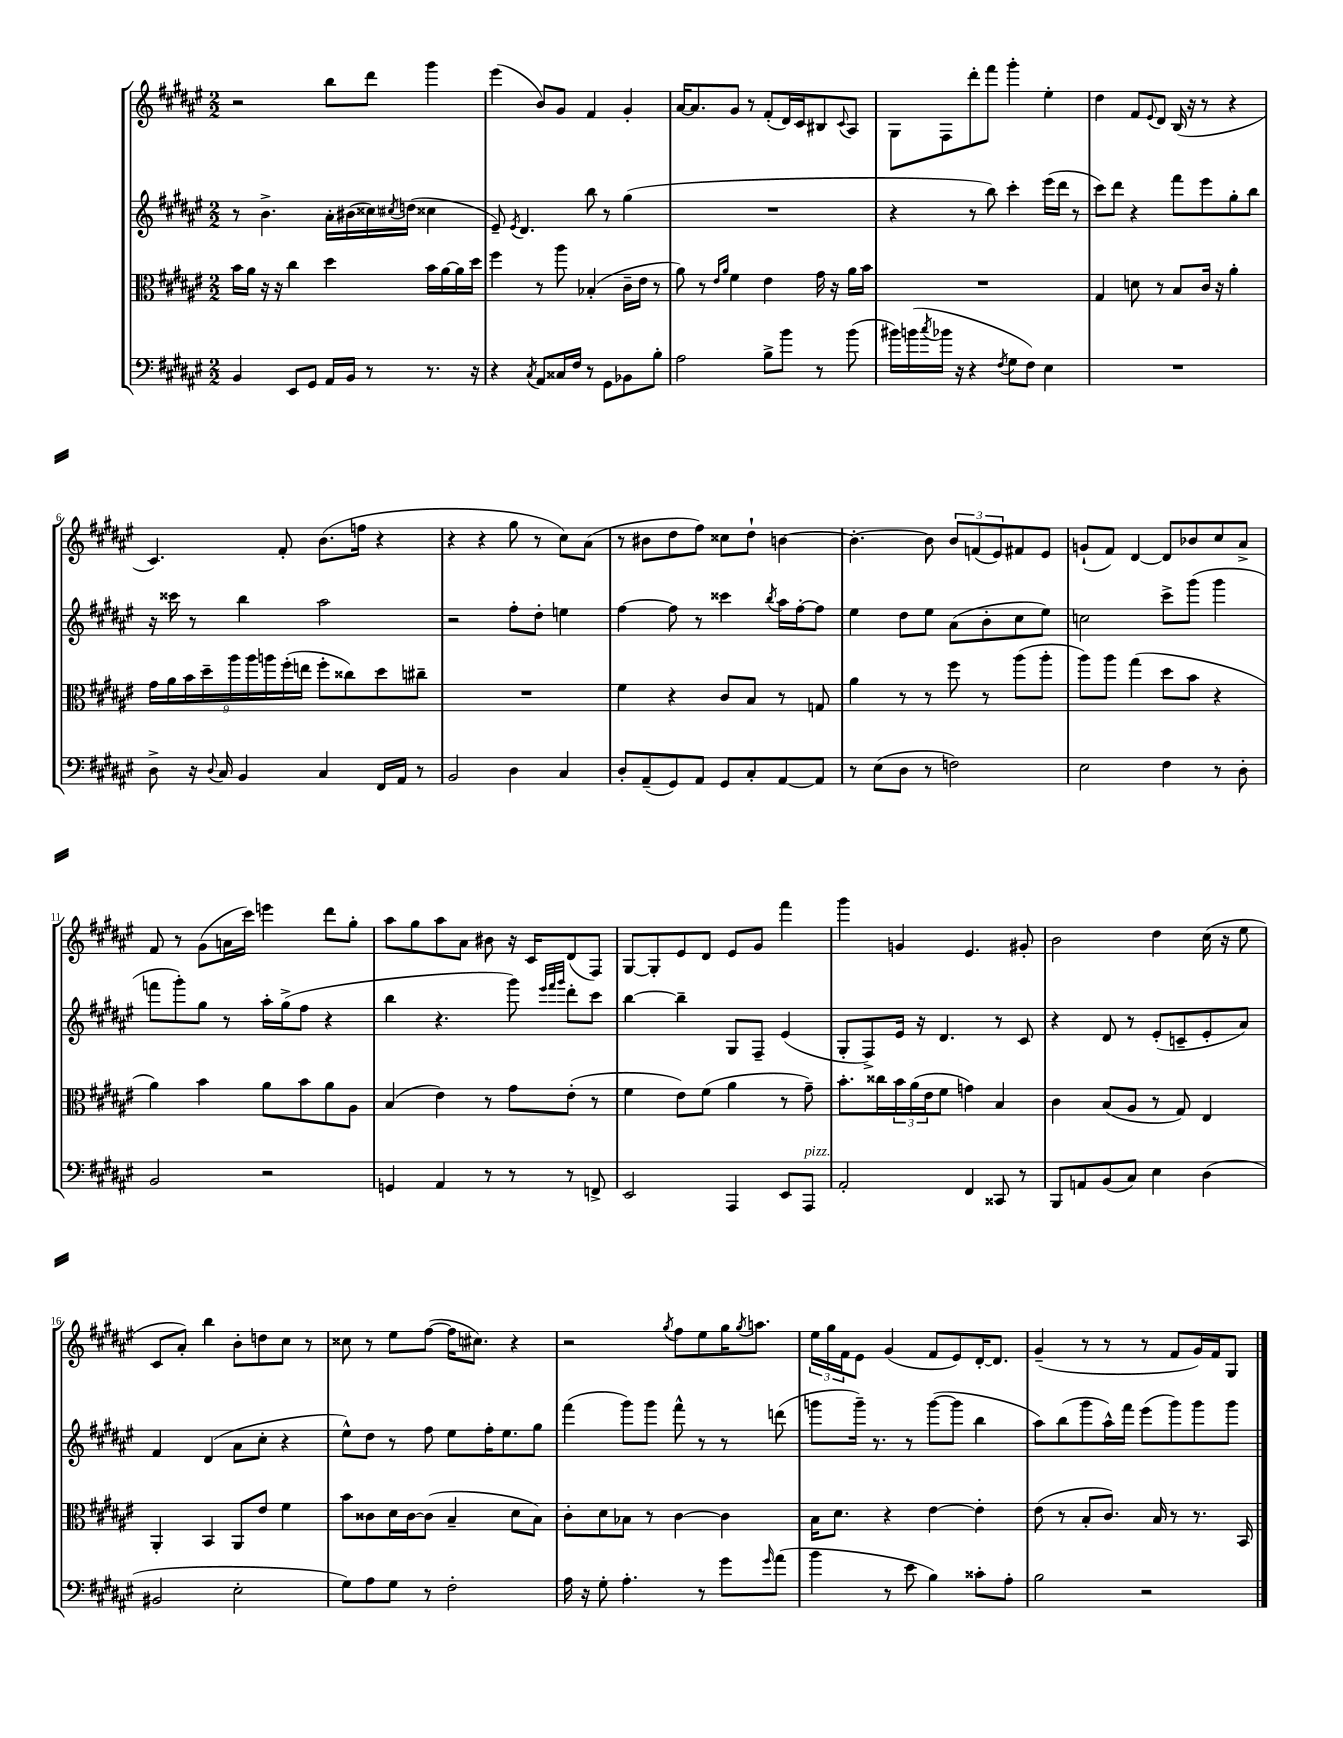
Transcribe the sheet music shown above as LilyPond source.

<<
\new StaffGroup <<
\new Staff = "s0" {
    \clef treble \key fis \major \numericTimeSignature \time 2/2
    r2 b''8 dis'''8 gis'''4 |
    eis'''4( b'8) gis'8 fis'4 gis'4-. |
    ais'16~ ais'8. gis'8 r8 fis'8-.( dis'16) cis'16 bis8 \appoggiatura { cis'8 } ais8 |
    gis8 fis8 dis'''8-. fis'''8 gis'''4-. eis''4-. |
    dis''4 fis'8 \appoggiatura { eis'8 } dis'8 b16( r16 r8 r4 |
    cis'4.) fis'8-. b'8.( f''16 r4 |
    r4 r4 gis''8 r8 cis''8) ais'8( |
    r8 bis'8 dis''8 fis''8) cisis''8 dis''8-! b'4~ |
    b'4.~-. b'8 \tuplet 3/2 { b'8 f'8( eis'8) } fis'8 eis'8 |
    g'8-!( fis'8) dis'4~ dis'8 bes'8 cis''8 ais'8-> |
    fis'8 r8 gis'8( a'16 cis'''16) e'''4 dis'''8 gis''8-. |
    ais''8 gis''8 ais''8 ais'8 bis'8 r16 cis'16 dis'8( fis8) |
    gis8~ gis8-. eis'8 dis'8 eis'8 gis'8 fis'''4 |
    gis'''4 g'4 eis'4. gis'8-. |
    b'2 dis''4 cis''16( r16 eis''8 |
    cis'8 ais'8-.) b''4 b'8-. d''8 cis''8 r8 |
    cisis''8 r8 eis''8 fis''8~( fis''16 cis''8.) r4 |
    r2 \acciaccatura { gis''8 } fis''8 eis''8 gis''16 \acciaccatura { gis''8 } a''8. |
    \tuplet 3/2 { eis''16 gis''16 fis'16 } eis'8 gis'4( fis'8 eis'8) dis'16~-. dis'8. |
    gis'4--( r8 r8 r8 fis'8 gis'16) fis'16 gis8 \bar "|." |
}
\new Staff = "s1" {
    \clef treble \key fis \major \numericTimeSignature \time 2/2
    r8 b'4.-> ais'16-. bis'16( cisis''16) \acciaccatura { cis''8 } d''16( cisis''4 |
    eis'8--) \acciaccatura { eis'8 } dis'4. b''8 r8 gis''4( |
    R1 |
    r4 r8 b''8) cis'''4-. eis'''16( dis'''16 r8 |
    cis'''8) dis'''8 r4 fis'''8 eis'''8 gis''8-. b''8 |
    r16 cisis'''16 r8 b''4 ais''2 |
    r2 fis''8-. dis''8-. e''4 |
    fis''4~ fis''8 r8 cisis'''4 \acciaccatura { b''8 } ais''16 fis''16~-. fis''8 |
    eis''4 dis''8 eis''8 ais'8( b'8-. cis''8 eis''8) |
    c''2 cis'''8-> gis'''8( gis'''4 |
    f'''8 gis'''8-.) gis''8 r8 ais''16-. gis''16->( fis''8 r4 |
    b''4 r4. gis'''8) \grace { eis'''32 fis'''32 gis'''32 } dis'''8-. cis'''8 |
    b''4~ b''4-- gis8 fis8-- eis'4( |
    gis8-. fis8->) eis'16 r16 dis'4. r8 cis'8 |
    r4 dis'8 r8 eis'8-.( c'8-- eis'8-. ais'8) |
    fis'4 dis'4( ais'8 cis''8-. r4 |
    eis''8-^) dis''8 r8 fis''8 eis''8 fis''16-. eis''8. gis''8 |
    fis'''4( gis'''8) gis'''8 fis'''8-^ r8 r8 d'''8( |
    g'''8 g'''16--) r8. r8 g'''8~( g'''8 b''4 |
    ais''8) b''8( gis'''8 ais''16-^) fis'''16 eis'''8( gis'''8) gis'''8 gis'''8 \bar "|." |
}
\new Staff = "s2" {
    \clef alto \key fis \major \numericTimeSignature \time 2/2
    b'16 ais'16 r16 r16 cis''4 dis''4 b'16 ais'16~ ais'16 dis''16 |
    fis''4 r8 ais''8 bes4-.( cis'16-- eis'16 r8 |
    ais'8) r8 \grace { eis'16 ais'16 } fis'4 eis'4 gis'16 r16 ais'16 b'16 |
    R1 |
    gis4 d'8 r8 b8 cis'16 r16 ais'4-. |
    \tuplet 9/8 { gis'16 ais'16 b'16 dis''16-- ais''16 ais''16 a''16 fis''16-.( e''16 } fis''8-. cisis''8) dis''8 cis''8-- |
    R1 |
    fis'4 r4 cis'8 b8 r8 g8 |
    ais'4 r8 r8 fis''8 r8 ais''8( ais''8-. |
    ais''8) ais''8 gis''4( dis''8 b'8 r4 |
    ais'4) b'4 ais'8 b'8 ais'8 ais8 |
    b4( eis'4) r8 gis'8 eis'8-.( r8 |
    fis'4 eis'8) fis'8( ais'4 r8 gis'8--) |
    b'8.-. cisis''16 \tuplet 3/2 { b'16 ais'16( eis'16 } fis'8 g'4) b4 |
    cis'4 b8( ais8 r8 gis8) eis4 |
    ais,4-. b,4 ais,8 eis'8 fis'4 |
    b'8 cisis'8 dis'16 cisis'16~ cisis'8( b4-- dis'8 b8) |
    cis'8-. dis'8 bes8 r8 cis'4~ cis'4 |
    b16 dis'8. r4 eis'4~ eis'4-. |
    eis'8( r8 b8-. cis'8.) b16 r8 r8. b,16 \bar "|." |
}
\new Staff = "s3" {
    \clef bass \key fis \major \numericTimeSignature \time 2/2
    b,4 eis,8 gis,8 ais,16 b,16 r8 r8. r16 |
    r4 \acciaccatura { cis8 } ais,8 cisis16 fis16 r8 gis,8 bes,8 b8-. |
    ais2 b8-> b'8 r8 b'8( |
    bis'16) b'16( \acciaccatura { cis''8 } bes'16 r16 r4 \acciaccatura { fis8 } gis8 fis8) eis4 |
    R1 |
    dis8-> r16 \appoggiatura { dis8 } cis16 b,4 cis4 fis,16 ais,16 r8 |
    b,2 dis4 cis4 |
    dis8-. ais,8--( gis,8) ais,8 gis,8 cis8-. ais,8~ ais,8 |
    r8 eis8( dis8 r8 f2) |
    eis2 fis4 r8 dis8-. |
    b,2 r2 |
    g,4 ais,4 r8 r8 r8 f,8-> |
    eis,2 ais,,4 eis,8 ais,,8^\markup { \italic "pizz." } |
    ais,2-. fis,4 cisis,8 r8 |
    b,,8 a,8 b,8( cis8) eis4 dis4( |
    bis,2 eis2-. |
    gis8) ais8 gis8 r8 fis2-. |
    ais16 r16 gis8-. ais4.-. r8 gis'8 \grace { gis'16 } ais'8( |
    b'4 r8 eis'8 b4) cisis'8-. ais8-. |
    b2 r2 \bar "|." |
}
>>
>>
